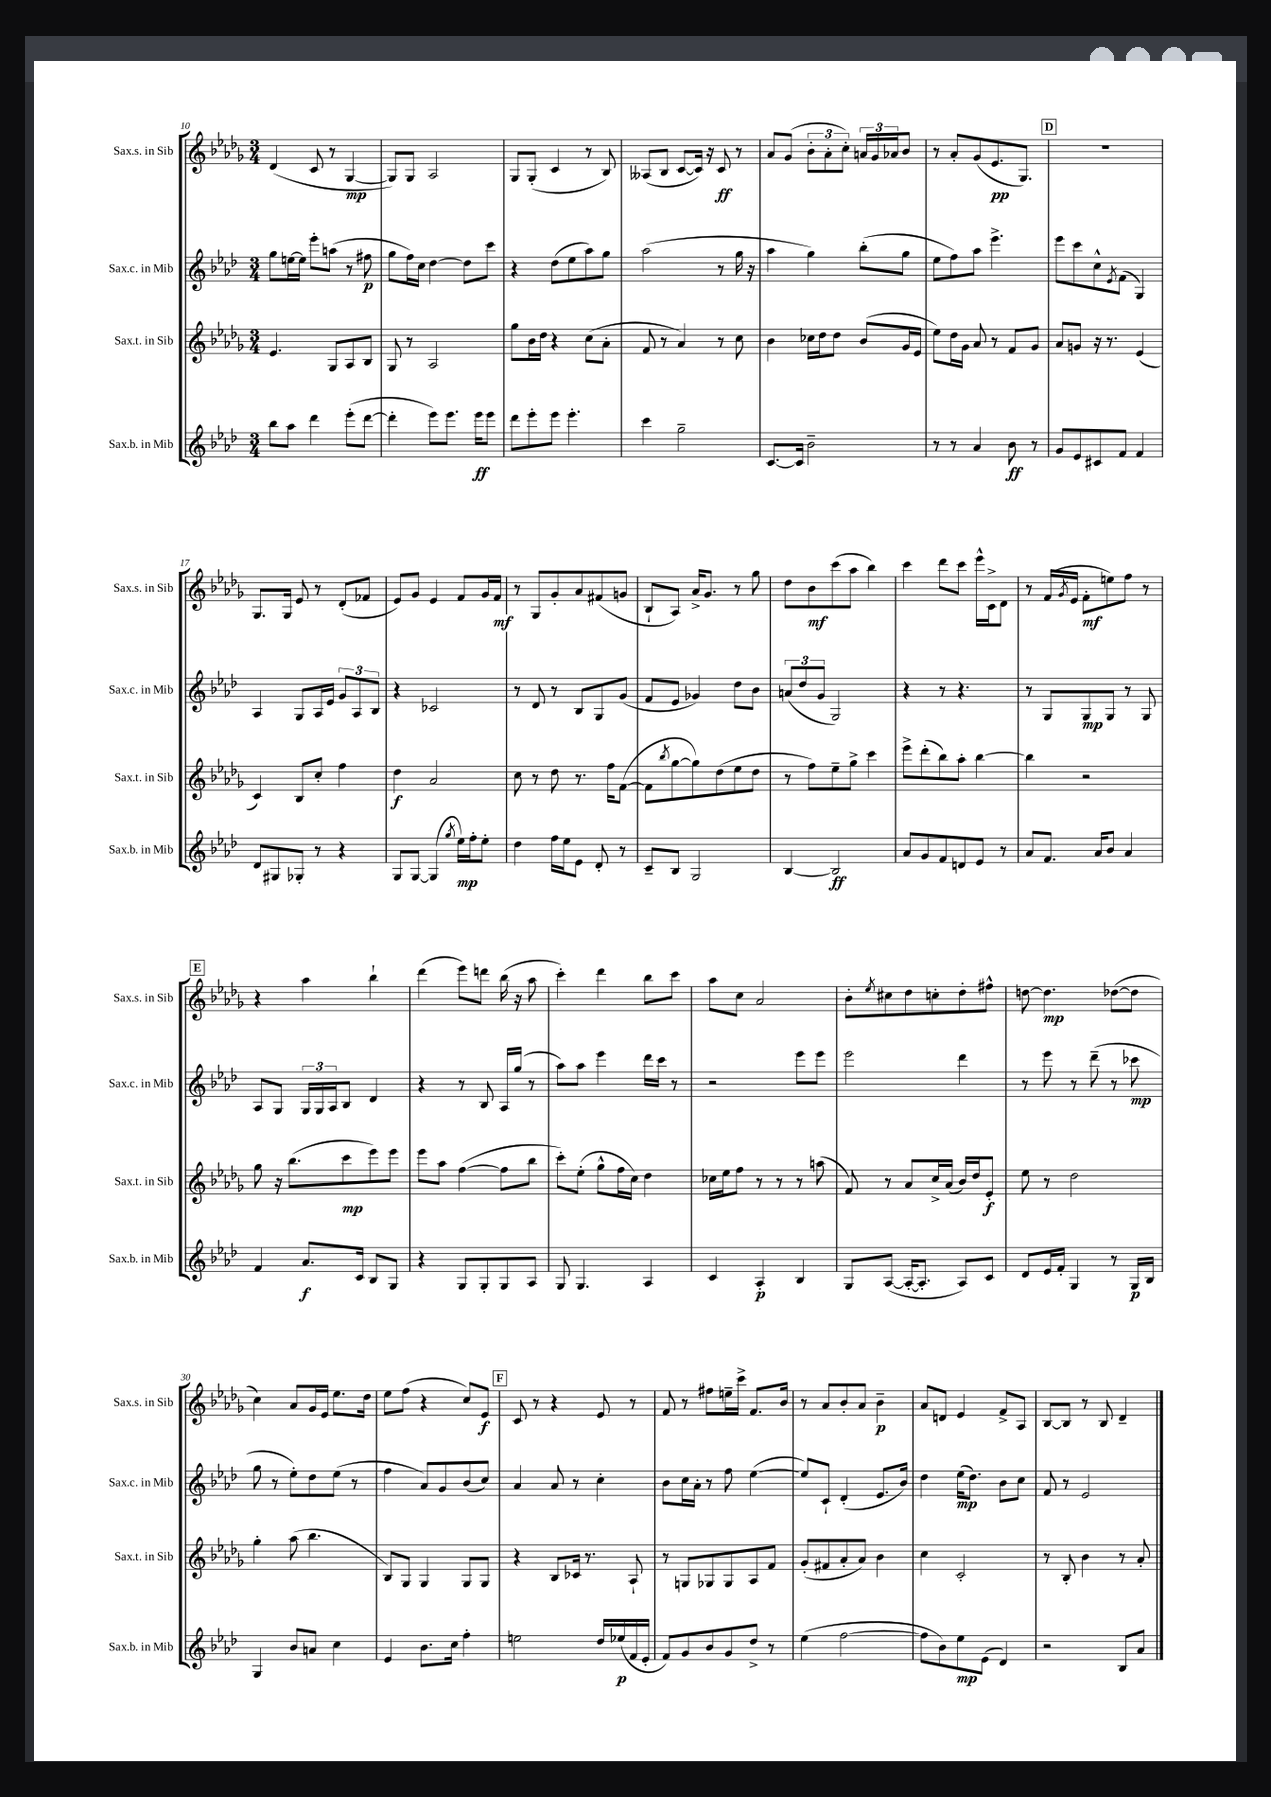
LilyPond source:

<<
\new StaffGroup <<
\new Staff = "s0" \with { instrumentName = "Sax.s. in Sib" shortInstrumentName = "Sax.s. in Sib" } {
    \clef treble \key des \major \numericTimeSignature \time 3/4
    des'4( c'8 r8 ges4~\mp |
    ges8) ges8 aes2 |
    ges8 ges8-.( c'4 r8 bes8) |
    aeses8( bes8 c'8~ c'16) r16 c'8\ff r8 |
    aes'8 ges'8( \tuplet 3/2 { bes'8-. aes'8-. c''8-.) } \tuplet 3/2 { a'16 ges'16 aes'16 } bes'8 |
    r8 aes'8-. ges'8( ees'8.\pp ges8.) |
    \mark \markup { \box "D" } R2. |
    ges8. ges16 ees'8 r8 des'8-.( fes'8 |
    ees'8) ges'8 ees'4 f'8 ges'16 f'16\mf |
    r8 ges8 ges'8-. aes'8 fis'8( g'8 |
    bes8-! aes8) aes'16-> ges'8. r8 ges''8 |
    des''8 bes'8\mf c'''8( aes''8 bes''4) |
    c'''4 des'''8 c'''8 ees'''16-^ c'16-> des'8 |
    r8 f'16( \acciaccatura { ges'8 } ees'16 f'8-.\mf e''8) f''8 r8 |
    \mark \markup { \box "E" } r4 aes''4 bes''4-! |
    des'''4( ees'''8) d'''8 bes''16( r16 aes''8 |
    c'''4-.) des'''4 bes''8 c'''8 |
    aes''8 c''8 aes'2 |
    bes'8-. \acciaccatura { ees''8 } cis''8 des''8 c''8-. des''8-. fis''8-^ |
    d''8~ d''4.\mp des''8~( des''8 |
    c''4) aes'8 ges'16 ees'16 ees''8. des''16 |
    ees''8 f''8( r4 c''8) ees'8\f |
    \mark \markup { \box "F" } c'8 r8 r4 ees'8 r8 |
    f'8 r8 fis''8 e''16-- c'''16-> f'8. bes'16 |
    r8 aes'8 bes'8-. aes'8 bes'4--\p |
    aes'8 d'8 ees'4 f'8-> aes8 |
    bes8~ bes8 r8 bes8 des'4-- \bar "|." |
}
\new Staff = "s1" \with { instrumentName = "Sax.c. in Mib" shortInstrumentName = "Sax.c. in Mib" } {
    \clef treble \key aes \major \numericTimeSignature \time 3/4
    g''8 e''16~ e''16 ees'''8-. a''8( r8 fis''8\p |
    g''8 f''16) c''16 des''4~ des''8 c'''8 |
    r4 des''8( ees''8 aes''8) g''8 |
    aes''2( r8 g''16 r16 |
    aes''4 g''4) bes''8-.( g''8 |
    ees''8 f''8) aes''8 ees'''4.-> |
    \mark \markup { \box "D" } ees'''8 c'''8 c''8-^ \acciaccatura { ees'8 } f'8( g4) |
    aes4 g8 aes16 ees'16 \tuplet 3/2 { g'8 aes8 bes8 } |
    r4 ces'2 |
    r8 des'8 r8 bes8 g8 g'8( |
    f'8 ees'8 ges'4) des''8 bes'8 |
    \tuplet 3/2 { a'8( des''8 g'8 } g2) |
    r4 r8 r4. |
    r8 g8 g8\mp g8 r8 g8 |
    \mark \markup { \box "E" } aes8 g8 \tuplet 3/2 { g16 g16 aes16 } bes8 des'4 |
    r4 r8 bes8 aes16 g''16( r8 |
    aes''8) aes''8 ees'''4 des'''16 c'''16 r8 |
    r2 ees'''8 ees'''8 |
    ees'''2 des'''4 |
    r8 ees'''8 r8 des'''8--( r8 ces'''8\mp |
    g''8 r8 ees''8-.) des''8 ees''8( r8 |
    f''4 aes'8) g'8 bes'8( c''8) |
    \mark \markup { \box "F" } aes'4 aes'8 r8 c''4-. |
    bes'8 c''16 aes'16-. r8 f''8 ees''4~( |
    ees''8) c'8-! des'4-.( ees'8. bes'16) |
    des''4 ees''16\mp( des''8.) bes'8 c''8 |
    f'8 r8 ees'2 \bar "|." |
}
\new Staff = "s2" \with { instrumentName = "Sax.t. in Sib" shortInstrumentName = "Sax.t. in Sib" } {
    \clef treble \key des \major \numericTimeSignature \time 3/4
    ees'4. ges8 aes8 bes8 |
    ges8 r8 aes2 |
    ges''8 bes'16 des''16 r4 c''8( aes'8-. |
    f'8 r8 aes'4) r8 c''8 |
    bes'4 ces''16 des''16 des''8 bes'8( ges'16 ees'16 |
    ees''8) des''16 ges'16 aes'8 r8 f'8 ges'8 |
    \mark \markup { \box "D" } aes'8 g'8 r16 r8. ees'4( |
    c'4) bes8 c''8-. f''4 |
    des''4\f aes'2 |
    c''8 r8 des''8 r8. f''16 f'8~( |
    f'8 \acciaccatura { bes''8 } ges''8~ ges''8) des''8( ees''8 des''8 |
    r8 f''8) ees''8-- ges''8-> c'''4 |
    ees'''8-> des'''8-.( bes''8) aes''8-. bes''4~ |
    bes''4 r2 |
    \mark \markup { \box "E" } ges''8 r16 bes''8.( c'''8\mp ees'''8) ees'''8 |
    ees'''8 aes''8 f''4~( f''8 bes''8 |
    c'''8-.) ees''8-.( ges''8-^ f''16 c''16) des''4 |
    ces''16 ees''16 f''8 r8 r8 r8 a''8( |
    f'8) r8 aes'8 c''16-> aes'16( bes'16) des''16 ees'8-.\f |
    ees''8 r8 des''2 |
    ges''4-. aes''8( bes''4. |
    bes8) ges8 ges4 ges8 ges8 |
    \mark \markup { \box "F" } r4 bes8 ces'16 r8. aes8-! |
    r8 g8 ges8 ges8 aes8 f'8 |
    ges'8-.( fis'8 aes'8-. aes'8) bes'4 |
    c''4 c'2-. |
    r8 bes8-. bes'4 r8 aes'8-. \bar "|." |
}
\new Staff = "s3" \with { instrumentName = "Sax.b. in Mib" shortInstrumentName = "Sax.b. in Mib" } {
    \clef treble \key aes \major \numericTimeSignature \time 3/4
    bes''8 aes''8 des'''4 ees'''8-.( des'''8~ |
    des'''4-. ees'''8) ees'''8. ees'''16\ff ees'''8 |
    des'''8 ees'''8-. ees'''8 ees'''4.-. |
    c'''4 g''2-- |
    c'8.~ c'16 bes'2-- |
    r8 r8 aes'4 bes'8\ff r8 |
    \mark \markup { \box "D" } g'8 ees'8 cis'8 f'8 f'4 |
    des'8 gis8 ges8-. r8 r4 |
    g8 g8~ g4( \acciaccatura { g''8 } ees''16\mp) f''16-. ees''8-. |
    des''4 f''16 ees''16 ees'8 des'8-. r8 |
    c'8-- bes8 g2 |
    bes4~ bes2\ff |
    aes'8 g'8 f'8 d'8 ees'8 r8 |
    aes'8 f'8. aes'16 bes'8 aes'4 |
    \mark \markup { \box "E" } f'4 aes'8.\f c'16 bes8 g8 |
    r4 g8 g8-. g8 aes8 |
    g8 g4. aes4 |
    c'4 aes4-.\p bes4 |
    g8 aes8~( aes16~-. aes8.-. aes8) c'8 |
    des'8 ees'16 f'16-. g4 r8 g16\p bes16 |
    g4 bes'8 a'8 c''4 |
    ees'4 bes'8. c''16 f''4-. |
    \mark \markup { \box "F" } e''2 des''16 ees''16\p( f'16 ees'16-. |
    f'8) g'8 bes'8 g'8 des''8-> r8 |
    ees''4( f''2~ |
    f''8 bes'8) ees''8\mp ees'8( des'4) |
    r2 bes8 aes'8 \bar "|." |
}
>>
>>
\layout { \context { \Score currentBarNumber = #10 } }
